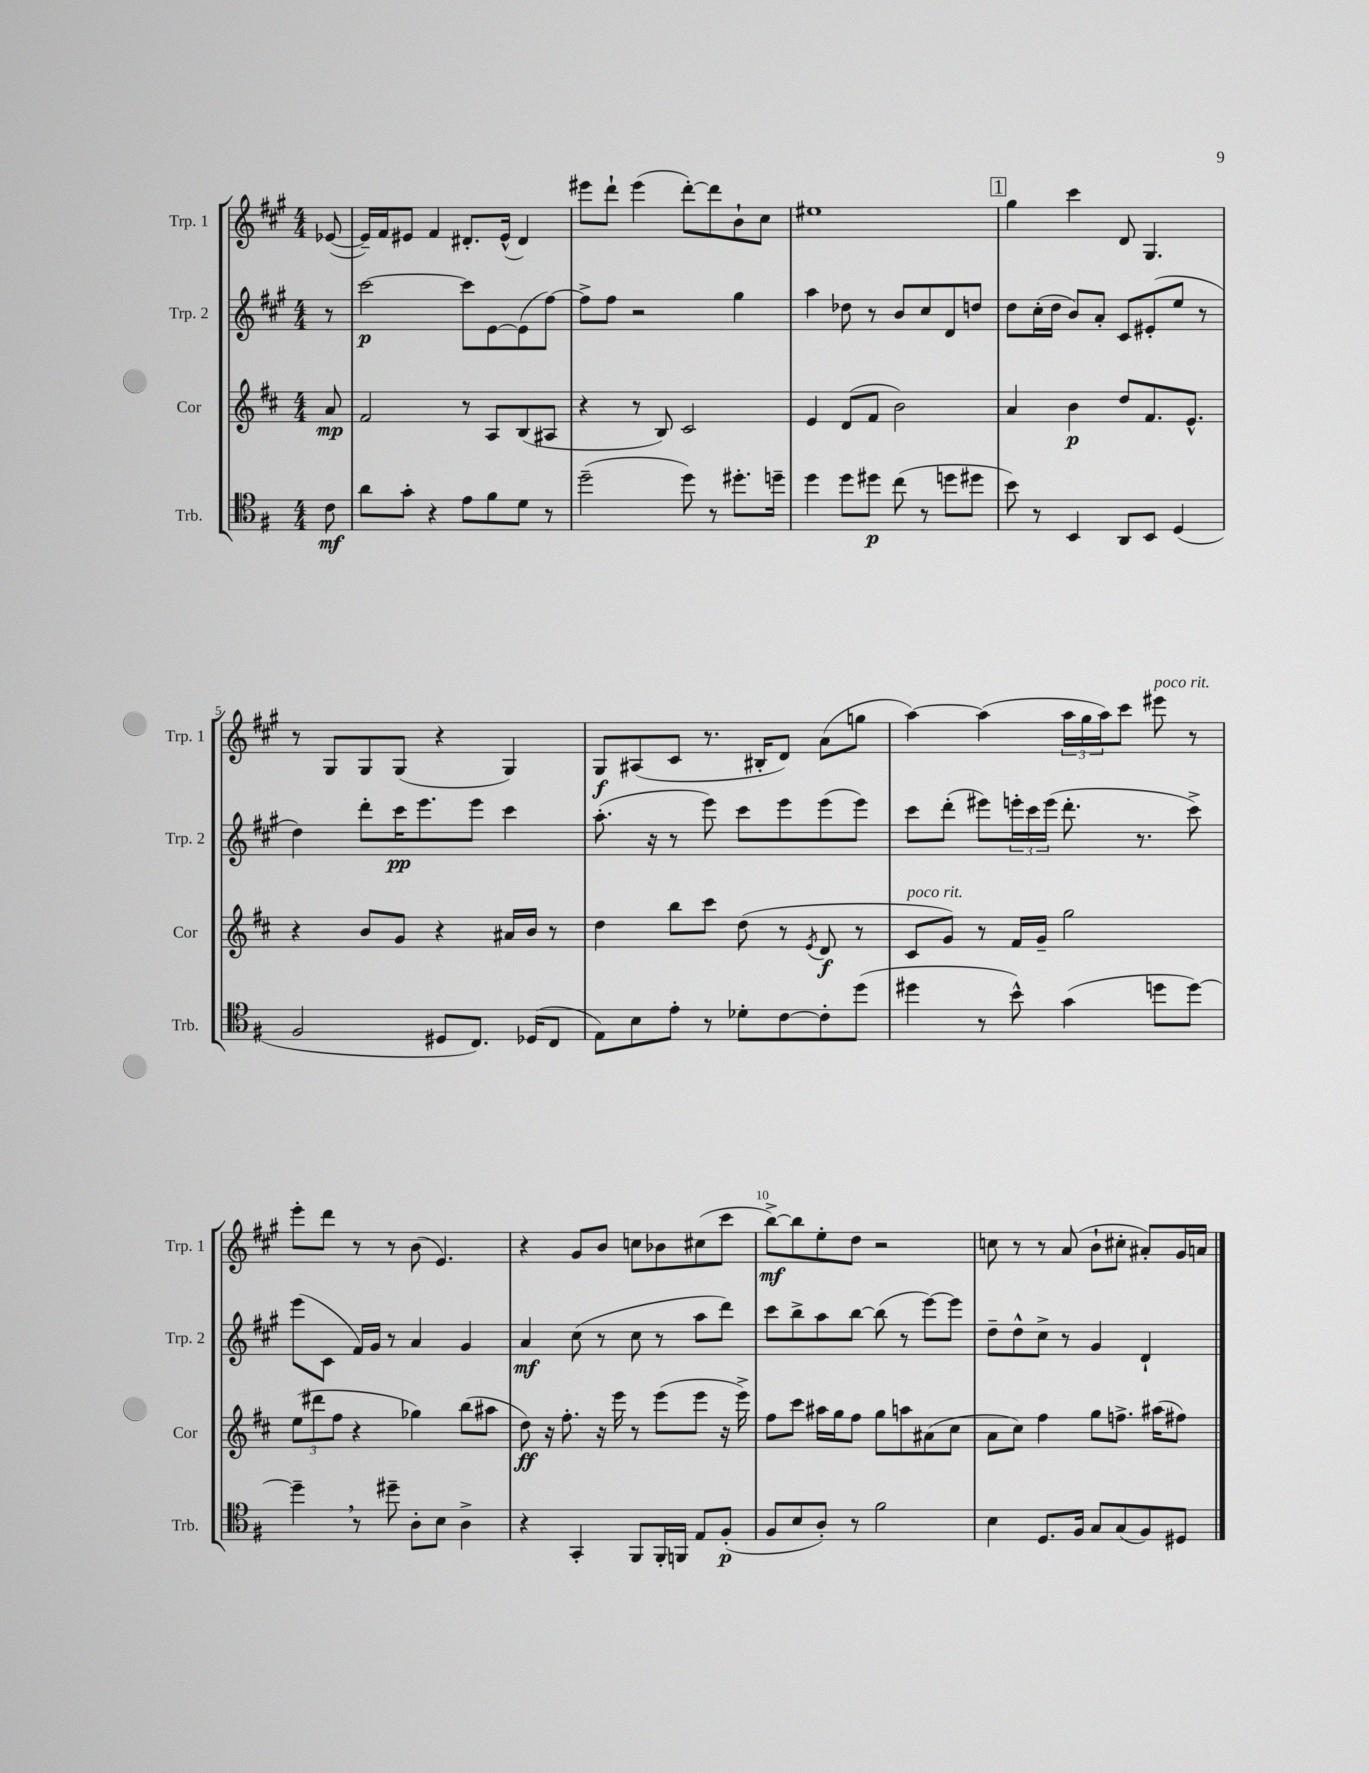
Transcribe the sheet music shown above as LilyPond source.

<<
\new StaffGroup <<
\new Staff = "s0" \with { instrumentName = "Trp. 1" shortInstrumentName = "Trp. 1" } {
    \clef treble \key a \major \numericTimeSignature \time 4/4 \partial 8
    ees'8~( |
    ees'16--) fis'16 eis'8 fis'4 dis'8.-. eis'16-^( dis'4) |
    eis'''8 d'''8-! eis'''4( d'''8~-.) d'''8 b'8-! cis''8 |
    eis''1 |
    \mark \markup { \box "1" } gis''4 cis'''4 d'8 gis4. |
    r8 gis8 gis8 gis8( r4 gis4) |
    gis8\f ais8( cis'8 r8. bis16-. d'8) a'8( g''8 |
    a''4~) a''4( \tuplet 3/2 { a''16 gis''16 a''16) } cis'''8 eis'''8^\markup { \italic "poco rit." } r8 |
    e'''8-. d'''8 r8 r8 b'8( e'4.) |
    r4 gis'8 b'8 c''8 bes'8 cis''8( cis'''8 |
    b''8~->\mf) b''8 e''8-. d''8 r2 |
    c''8 r8 r8 a'8( b'8-! cis''8-. ais'8-.) gis'16 a'16 \bar "|." |
}
\new Staff = "s1" \with { instrumentName = "Trp. 2" shortInstrumentName = "Trp. 2" } {
    \clef treble \key a \major \numericTimeSignature \time 4/4 \partial 8
    r8 |
    cis'''2~\p cis'''8 e'8~ e'8( fis''8~) |
    fis''8-> fis''8 r2 gis''4 |
    a''4 des''8 r8 b'8 cis''8 d'8 d''8 |
    \mark \markup { \box "1" } d''8 cis''16-.( d''16 b'8) a'8-. cis'8 eis'8-.( e''8 r8 |
    d''4) d'''8-. cis'''16\pp e'''8. e'''8 cis'''4 |
    a''8.-.( r16 r8 e'''8) cis'''8 e'''8 e'''8( e'''8) |
    cis'''8 d'''8-.( eis'''8) \tuplet 3/2 { e'''16-. cis'''16 e'''16( } d'''8.-. r8. cis'''8->) |
    e'''8( cis'8 fis'16) gis'16 r8 a'4 gis'4 |
    a'4\mf cis''8( r8 cis''8 r8 a''8 d'''8) |
    cis'''8 b''8-> a''8 b''8~ b''8( r8 e'''8~) e'''8 |
    d''8-- d''8-^ cis''8-> r8 gis'4 d'4-! \bar "|." |
}
\new Staff = "s2" \with { instrumentName = "Cor" shortInstrumentName = "Cor" } {
    \clef treble \key d \major \numericTimeSignature \time 4/4 \partial 8
    a'8\mp |
    fis'2 r8 a8 b8( ais8 |
    r4 r8 b8) cis'2 |
    e'4 d'8( fis'8 b'2) |
    \mark \markup { \box "1" } a'4 b'4\p d''8 fis'8. e'8.-^ |
    r4 b'8 g'8 r4 ais'16 b'16 r8 |
    d''4 b''8 cis'''8 d''8( r8 \acciaccatura { e'8 } d'8\f r8 |
    cis'8^\markup { \italic "poco rit." } g'8) r8 fis'16 g'16-- g''2 |
    \tuplet 3/2 { e''8( dis'''8 fis''8 } r4 ges''4) b''8( ais''8 |
    d''8\ff) r16 fis''8.-. r16 e'''16 r8 e'''8( e'''8 r16 e'''16->) |
    fis''8 cis'''8 ais''16 g''16 fis''8 g''8 a''8 ais'8( cis''8 |
    a'8 cis''8) fis''4 g''8 f''8.-> ais''16( fis''8) \bar "|." |
}
\new Staff = "s3" \with { instrumentName = "Trb." shortInstrumentName = "Trb." } {
    \clef tenor \key g \major \numericTimeSignature \time 4/4 \partial 8
    c'8\mf |
    a'8 g'8-. r4 e'8 fis'8 d'8 r8 |
    d''2--( d''8) r8 dis''8.-. d''16-- |
    d''4 d''8 dis''8\p c''8( r8 d''8 dis''8 |
    \mark \markup { \box "1" } b'8) r8 b,4 a,8 b,8 d4( |
    fis2 dis8 c8.) des16( c8 |
    e8) b8 e'8-. r8 des'8-. c'8~ c'8-. d''8( |
    dis''4 r8 b'8-^) g'4( d''8 d''8~) |
    d''4-- \breathe r8 dis''8-- a8-. b8 a4-> |
    r4 g,4-. fis,8 fis,16-. f,16 e8 fis8-.\p( |
    fis8 b8 a8-.) r8 fis'2 |
    b4 d8. fis16 g8 g8( fis8) dis8 \bar "|." |
}
>>
>>
\layout { \context { \Score \override BarNumber.break-visibility = ##(#f #t #t) barNumberVisibility = #(every-nth-bar-number-visible 5) } }
